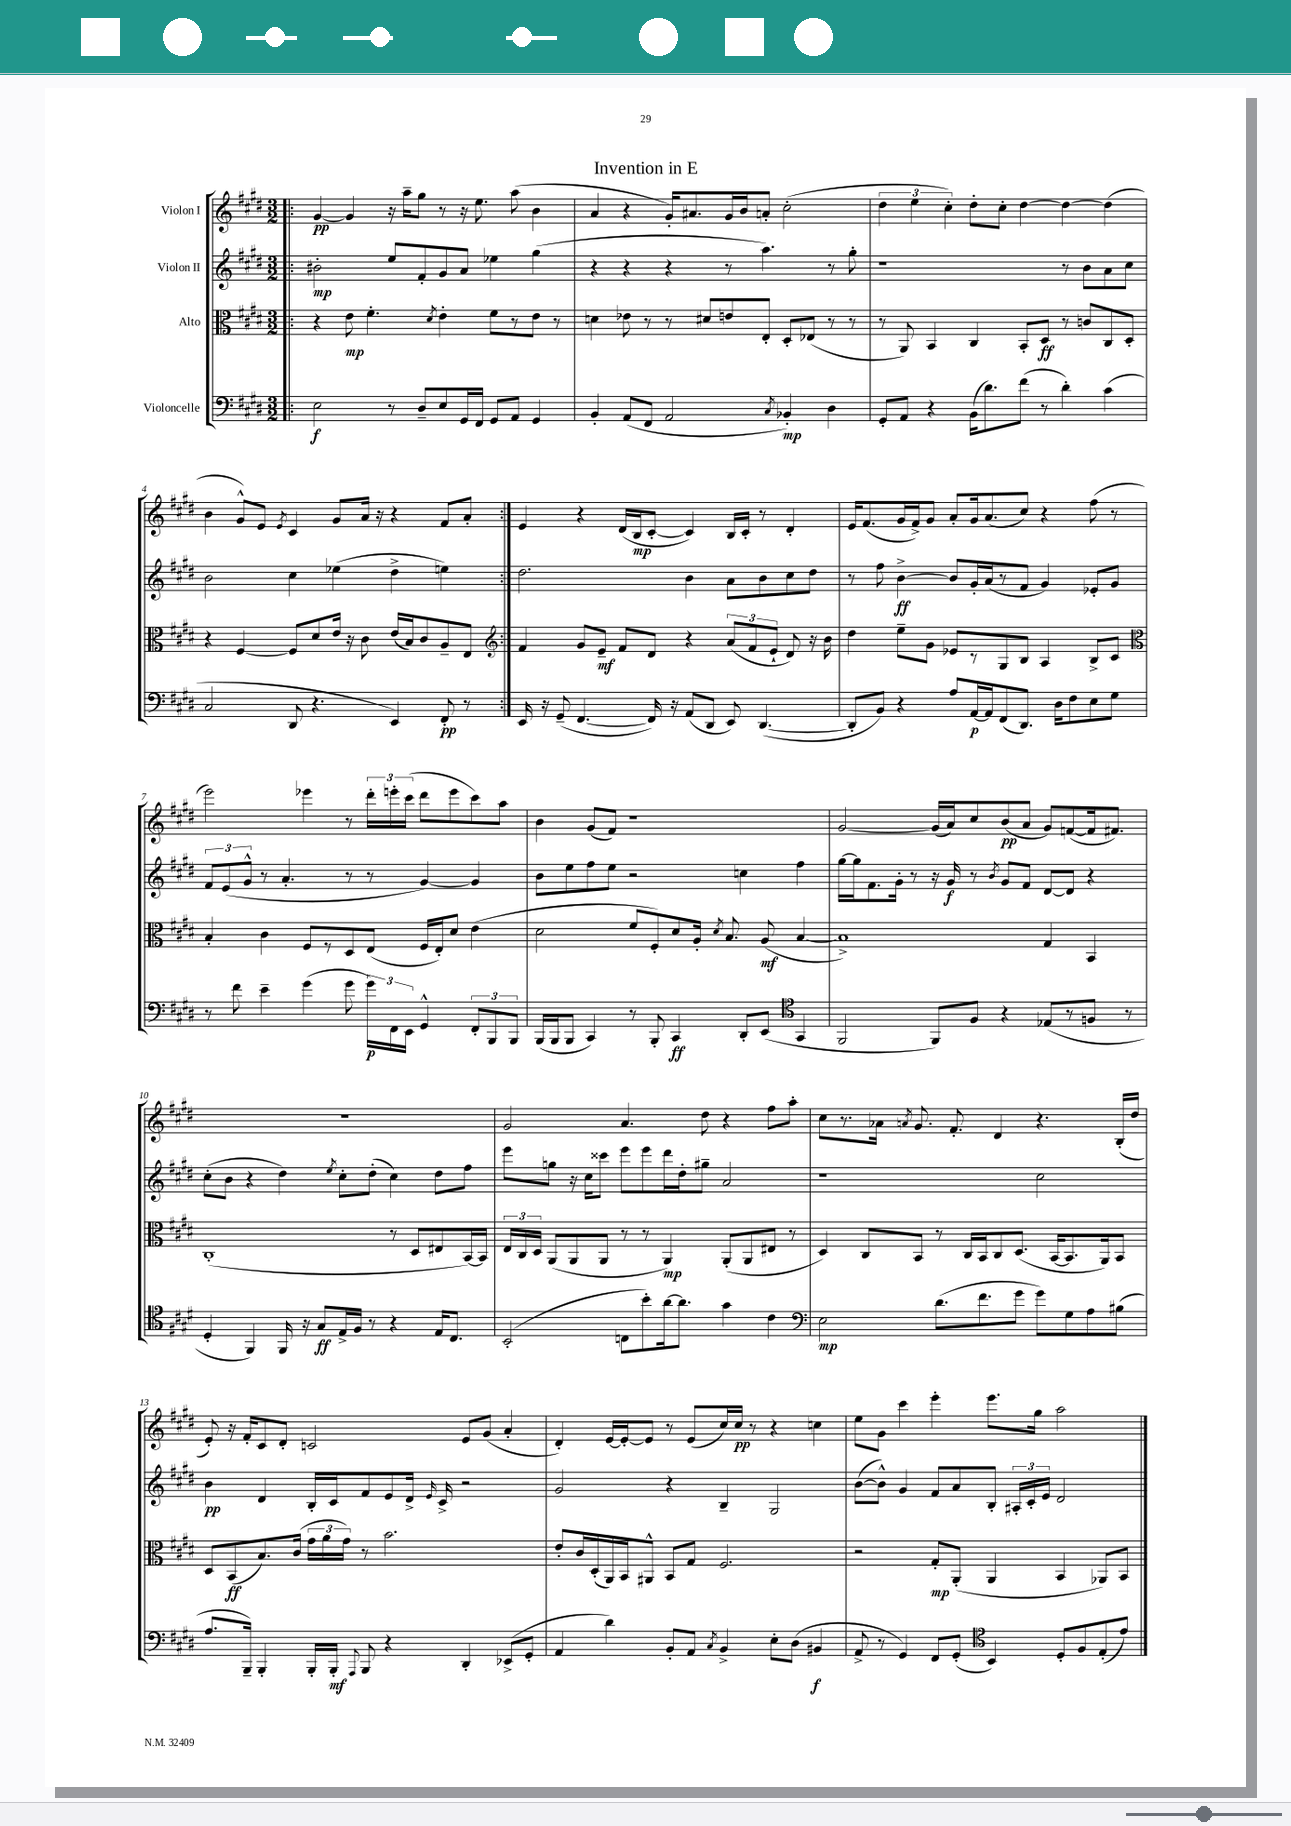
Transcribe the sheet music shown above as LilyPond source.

\header { title = "Invention in E" }
<<
\new StaffGroup <<
\new Staff = "s0" \with { instrumentName = "Violon I" } {
    \clef treble \key e \major \numericTimeSignature \time 3/2
    \autoBeamOff \repeat volta 2 { \bar ".|:" gis'4~\pp gis'4 r16 a''16[-- gis''8] r8 r16 e''8. a''8( b'4 |
    a'4 r4 gis'16[-.) ais'8. gis'16 b'16 a'8]-. cis''2-.( |
    \tuplet 3/2 { dis''4 e''4 cis''4-.) } dis''8[-. cis''8]-. dis''4~ dis''4~ dis''4( |
    b'4 gis'8[-^) e'8] \acciaccatura { e'8 } cis'4 gis'8[ a'16] r16 r4 fis'8[ a'8]-. | }
    e'4 r4 dis'16[( b16\mp cis'8]~-. cis'4) b16[ cis'16]-. r8 dis'4-. |
    e'16[ fis'8.( gis'16 fis'16->) gis'8] a'8[-. gis'16 a'8.( cis''8]) r4 fis''8( r8 |
    e'''2) ees'''4 r8 \tuplet 3/2 { dis'''16[-. e'''16-. cis'''16]( } dis'''8[ e'''8 cis'''8) a''8] |
    b'4 gis'8[( fis'8]) r1 |
    gis'2~ gis'16[( a'16) cis''8 b'8\pp( a'8] gis'8[) f'8~( f'16 fis'8.]) |
    R1. |
    gis'2 a'4. dis''8 r4 fis''8[ a''8]-. |
    cis''8[ r8. aes'16] \acciaccatura { a'8 } gis'8. fis'8.-. dis'4 r4. b16[-.( dis''16] |
    e'8-.) r16 fis'16[-. cis'8 dis'8]-. c'2 e'8[ gis'8]( a'4-. |
    dis'4-.) e'16[~ e'16~-. e'8] r8 e'8[( cis''16) cis''16]\pp r8 r4 c''4 |
    e''8[ gis'8] cis'''4 e'''4-. e'''8.[ gis''16] a''2 \bar "|." |
}
\new Staff = "s1" \with { instrumentName = "Violon II" } {
    \clef treble \key e \major \numericTimeSignature \time 3/2
    \autoBeamOff \repeat volta 2 { \bar ".|:" bis'2-.\mp e''8[ fis'8-. gis'8 a'8] ees''4 gis''4( |
    r4 r4 r4 r8 a''4.) r8 gis''8-. |
    r1 r8 b'8[ a'8 cis''8] |
    b'2 cis''4 ees''4( dis''4-> e''4) | }
    dis''2. b'4 a'8[ b'8 cis''8 dis''8] |
    r8 fis''8 b'4~->\ff b'8[ gis'16-. a'16( r8 fis'8] gis'4) ees'8[-. gis'8] |
    \tuplet 3/2 { fis'8[ e'8( gis'8]-^ } r8 a'4.-. r8 r8 gis'4~) gis'4 |
    b'8[ e''8 fis''8 e''8] r2 c''4 fis''4 |
    gis''16[~ gis''16 fis'8. gis'16]-. r8 r16 gis'16\f r8 \acciaccatura { b'8 } gis'8[ fis'8] dis'8[~ dis'8] r4 |
    cis''8[-.( b'8] r4 dis''4) \acciaccatura { e''8 } cis''8[-. dis''8]-.( cis''4) dis''8[ fis''8] |
    e'''8[ g''8] r16 cis''16[ cisis'''8] e'''8[ e'''8 dis'''16 dis''16-. gis''8]-- a'2 |
    r1 cis''2 |
    b'4\pp dis'4 b16[-. cis'16 fis'8 e'8 dis'16]-> \grace { e'16 } cis'16-> r2 |
    gis'2 r4 b4-- gis2 |
    b'8[~( b'8]-^) gis'4 fis'8[ a'8 b8]-. \tuplet 3/2 { ais16[-. cis'16-. e'16] } dis'2 \bar "|." |
}
\new Staff = "s2" \with { instrumentName = "Alto" } {
    \clef alto \key e \major \numericTimeSignature \time 3/2
    \autoBeamOff \repeat volta 2 { \bar ".|:" r4 e'8\mp fis'4.-. \acciaccatura { dis'8 } e'4-. fis'8[ r8 e'8] r8 |
    d'4 ees'8 r8 r8 dis'8[ e'8 e8]-. dis8[-. ees8]( r8 r8 |
    r8 a,8) b,4 cis4 b,8[-. dis8]\ff r8 c'8[ cis8 dis8]-. |
    r4 fis4~ fis8[ dis'8 e'16] r16 cis'8 e'16[( b16) cis'8 a8-- e8] | }
    \clef treble fis'4 gis'8[ e'8]--\mf fis'8[ dis'8] r4 \tuplet 3/2 { a'8[( fis'8 e'8]-! } dis'8) r16 b'16 |
    dis''4 e''8[-- gis'8] ees'8[ r8 gis8 b8] a4 b8[-> cis'8] |
    \clef alto b4-. cis'4 fis8[ r8 dis8 e8]( fis16[ e16-.) dis'8] e'4( |
    dis'2 fis'8[ fis8-.) dis'8 a16]-. \acciaccatura { dis'8 } b8. a8\mf( b4~ |
    b1->) gis4 b,4 |
    cis1-.( r8 dis8[ eis8 b,16~) b,16] |
    \tuplet 3/2 { e16[ cis16 dis16] } a,8[( a,8 a,8] r8 r8 a,4\mp) a,8[-.( a,8 eis8] r8 |
    dis4) cis8[ b,8] r8 cis16[ b,16 cis8 dis8.]( b,16[~ b,8. a,16) b,8] |
    dis8[ b,8\ff( b8.) cis'16]( \tuplet 3/2 { gis'16[ a'16 gis'16]) } r8 b'2. |
    e'8[-. cis'16 dis16-.( a,16) b,16 ais,8]-^ b,8[ gis8] fis2. |
    r2 gis8[-.\mp a,8]-.( a,4 b,4 aes,8[) b,8] \bar "|." |
}
\new Staff = "s3" \with { instrumentName = "Violoncelle" } {
    \clef bass \key e \major \numericTimeSignature \time 3/2
    \autoBeamOff \repeat volta 2 { \bar ".|:" e2\f r8 dis8[-- e8 gis,16 fis,16] gis,8[ a,8] gis,4 |
    b,4-. a,8[( fis,8] a,2 \acciaccatura { cis8 } bes,4-.\mp) dis4 |
    gis,8[-. a,8] r4 b,16[( dis'8.) fis'8]( r8 dis'4-.) cis'4( |
    cis2 dis,8 r4. e,4) fis,8-.\pp r8 | }
    e,16 r16 gis,8--( fis,4.~ fis,16) r16 a,8[( dis,8] e,8) dis,4.~( |
    dis,8[-. b,8]) r4 a8[ a,16~\p a,16 fis,8( dis,8.]) dis16[ fis8 e8 gis8] |
    r8 fis'8 e'4-- gis'4( gis'8 \tuplet 3/2 { gis'16[\p) fis,16 e,16] } gis,4-^ \tuplet 3/2 { fis,8[-. b,,8 b,,8] } |
    b,,16[( b,,16 b,,8] cis,4) r8 b,,8-. cis,4\ff dis,8[-. e,8]( \clef tenor gis,4 |
    fis,2 fis,8[) fis8] r4 ees8[( r8 f8] r8 |
    dis4-. fis,4) fis,16 r16 gis8[\ff e16-> fis16] r8 r4 e16[ cis8.] |
    b,2-.( c8[ b'8-.) a'16~ a'8.] gis'4 cis'4 |
    \clef bass e2\mp dis'8.[( fis'8. gis'8] gis'8[) gis8 a8 bis8]( |
    a8.[ b,,16]--) b,,4-. b,,16[-. b,,16]-.\mf \appoggiatura { a,,8 } b,,8 r4 dis,4-. ees,8[->( gis,8]-. |
    a,4 dis'4) b,8[-. a,8] \acciaccatura { cis8 } b,4-> e8[-. dis8]( bis,4\f |
    a,8-> r8 gis,4) fis,8[ gis,8]-.( \clef tenor b,4) dis8[-. fis8 e8-.( e'8]) \bar "|." |
}
>>
>>
